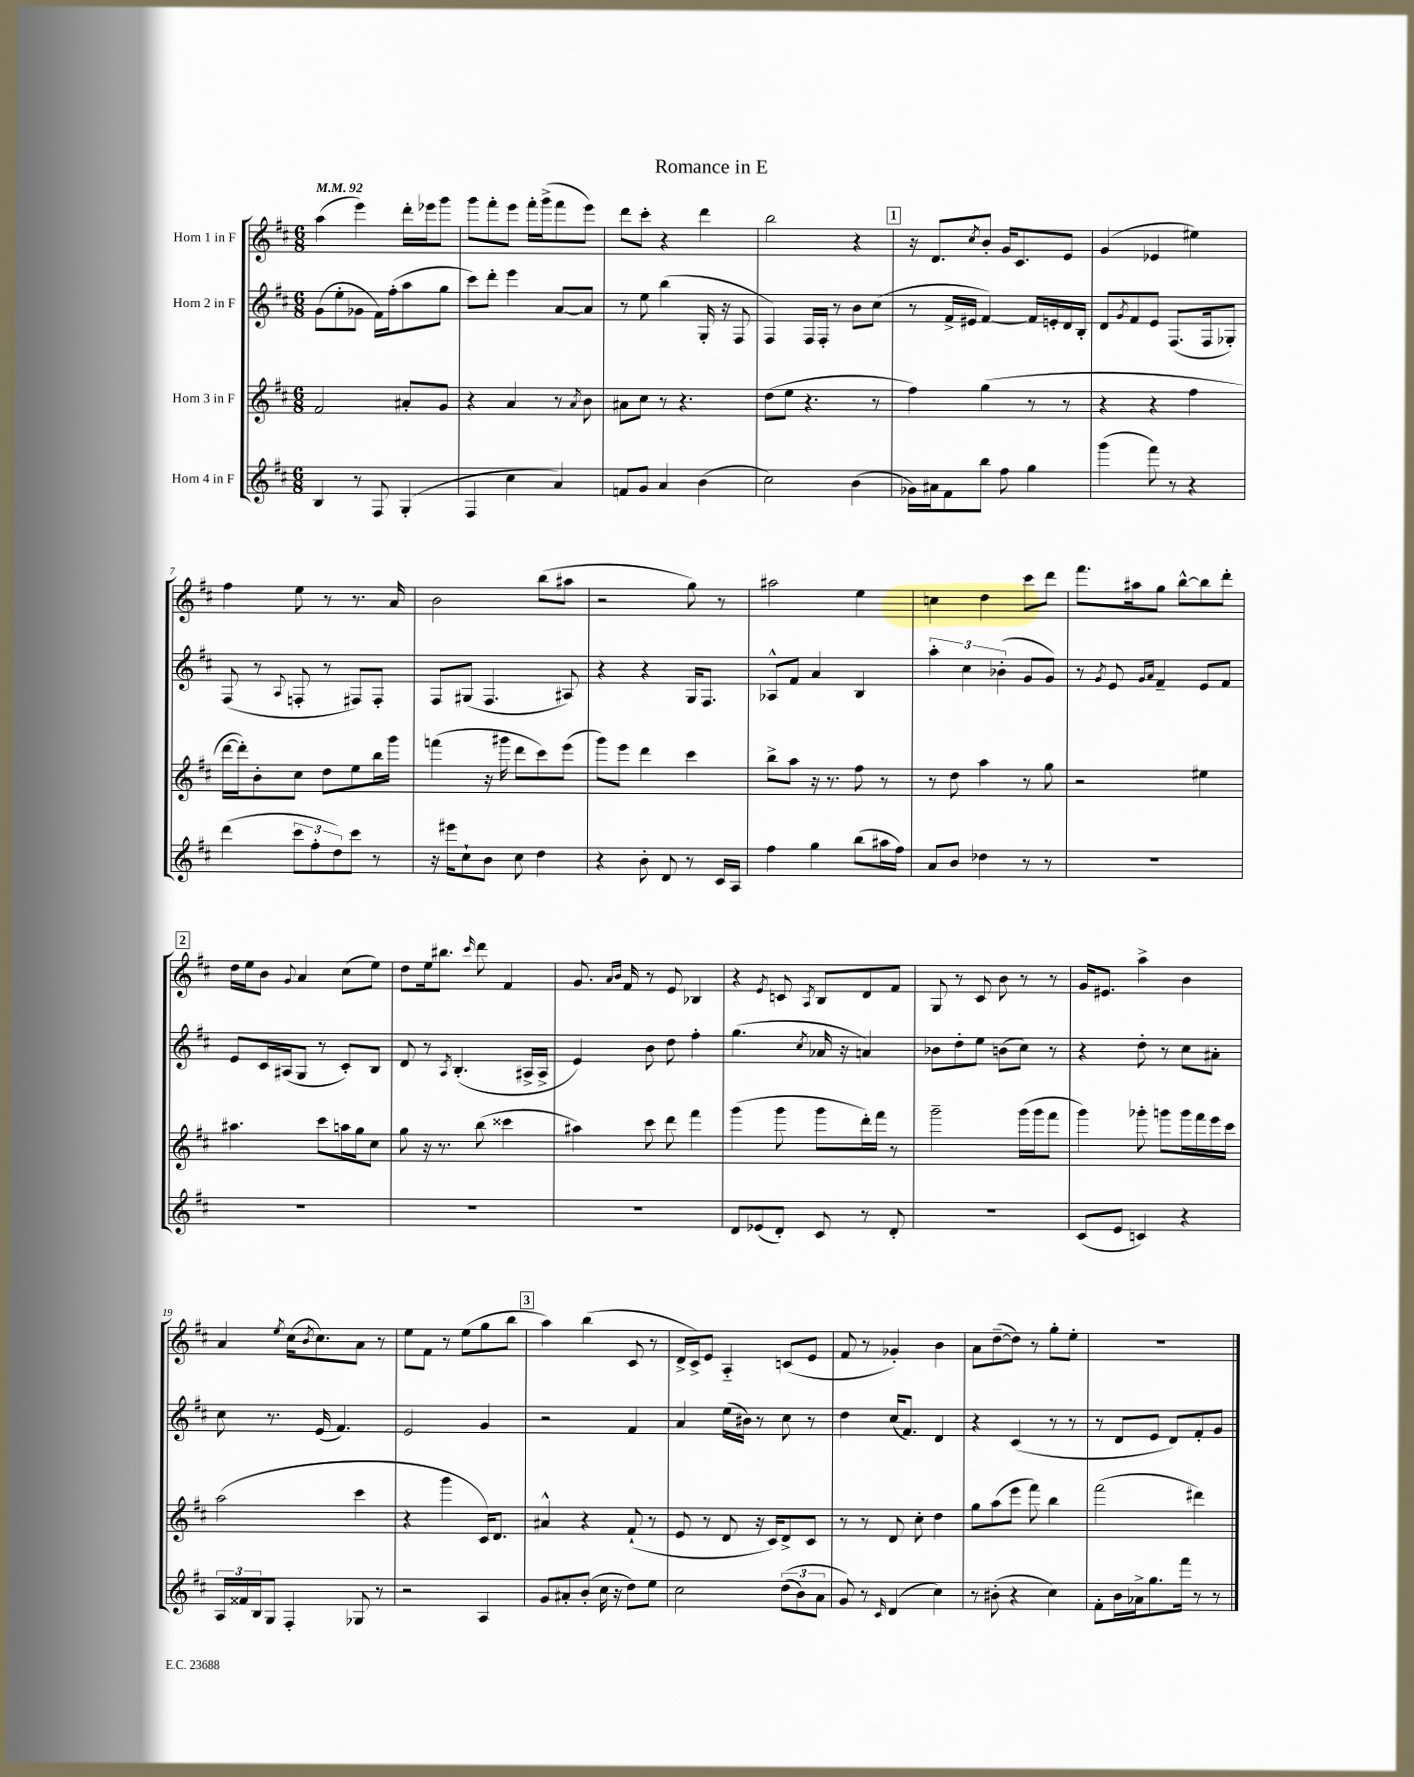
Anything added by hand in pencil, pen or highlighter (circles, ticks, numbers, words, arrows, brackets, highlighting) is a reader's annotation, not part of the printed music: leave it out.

**kern	**kern	**kern	**kern
*staff4	*staff3	*staff2	*staff1
*clefG2	*clefG2	*clefG2	*clefG2
*k[f#c#]	*k[f#c#]	*k[f#c#]	*k[f#c#]
*M6/8	*M6/8	*M6/8	*M6/8
*MM92	*MM92	*MM92	*MM92
4B/	2f#/	(8g\L	(4aa\
.	.	8ee'\	.
8r	.	8g-\J	4eee\)
8F#/	.	16f#\LL)	.
.	.	(16ff#'\J	.
(4G'/	8a#'/L	8aa\	16ddd'\LL
.	.	.	16eee-\J
.	8g/J	8gg\J	8ggg\J
=	=	=	=
4F#/	4r	8ccc#\L)	8ggg\L
.	.	8ddd'\J	8fff#'\
4cc#\	4a/	4eee\	8eee\J
.	.	.	16fff#'\LL
.	.	.	(16ggg^\J
4a/)	8r	[8a/L	8fff#\
.	8qa/	.	.
.	8b\	8a/]J	8eee\J)
=	=	=	=
8f/L	8a#\L	8r	8ddd\L
8g/J	8cc#\J	8ee\	8ccc#'\J
4a/	8r	(4bb\	4r
.	4.r	.	.
(4b\	.	16G'/	4ddd\
.	.	16r	.
.	.	8F#/	.
=	=	=	=
2cc#\)	(8dd\L	4F#/)	2bb\
.	8ee\J	.	.
.	4.r	16F#/LL	.
.	.	16F#'/JJ	.
.	.	8r	.
(4b\	.	8b\L	4r
.	8r	(8cc#\J	.
=	=	=	=
16g-\LL)	4ff#\)	8r	16r
16a#\J	.	.	8.d/L
8f#\	.	16f#^/LL	.
.	.	16e#/JJ	.
.	.	.	8qcc#/
8bb\J	(4gg\	[4f#/)	8b'/J
8ff#\	.	.	16g/LK
.	.	.	8.c#/
4gg\	8r	16f#/]LL	.
.	.	16e'/	.
.	8r	16d/	8e/J
.	.	16B'/JJ	.
=	=	=	=
(4ggg\	4r	8d/L	(4g/
.	.	8qg/	.
.	.	8f#/	.
8fff#\)	4r	8e/J	4e-/
8r	.	(8.F#/L	.
4r	4ff#\	.	4ee#\)
.	.	16F#/k	.
.	.	8G-'/J)	.
=	=	=	=
(4ddd\	[16ddd\LL	(8F#/	4ff#\
.	16ddd'\]J)	.	.
.	8b'\	8r	.
.	.	8qqA/	.
12ccc#\L	8cc#\J	8F'/	8ee\
12ff#'\	.	.	.
.	8dd\L	8r	8r
12dd\)	.	.	.
8ccc#\J	8ee\	8F#/L)	8.r
8r	16bb\L	8F#'/J	.
.	16ggg\JJ	.	16a/
=	=	=	=
16r	(4fff\	8F#/L	2b\
16eee#\LK	.	.	.
8cc#`\	.	(8G#/J	.
8b\J	16r	4.F#/	.
.	16ggg#\	.	.
8cc#\	8ddd\L	.	.
4dd\	8ccc#\)	.	(8bb\L
.	(8eee\J	8A#/)	8aa#\J
=	=	=	=
4r	8ggg\L)	4r	2r
.	8eee\J	.	.
8b'\	4ddd\	4r	.
8d/	.	.	.
8r	4ccc#\	16G/LK	8gg\)
.	.	8.F#/J	.
16c#/LL	.	.	8r
16A/JJ	.	.	.
=	=	=	=
4ff#\	8bb^\L	8A-^^/L	2aa#\
.	8aa\J	8f#/J	.
4gg\	16r	4a/	.
.	8.r	.	.
(8bb\L	8ff#\	4B/	4ee\
16aa#\L	8r	.	.
16ff#\JJ)	.	.	.
=	=	=	=
8a/L	8r	6aa'\	4cc\
8b/J	8dd\	.	.
.	.	6cc#\	.
4dd-\	4aa\	.	4dd\
.	.	(6b-'\	.
8r	8r	8g/L	8ccc#\L
8r	8gg\	8g/J)	8ddd\J
=	=	=	=
2.r	2r	8r	8.fff#\L
.	.	8qg/	.
.	.	8e/	.
.	.	.	16aa#\k
.	.	16qqg/LL	.
.	.	16qqa/JJ	.
.	.	4f#~/	8gg\J
.	.	.	[8bb^^\L
.	4ee#\	8e/L	8bb\]
.	.	8f#/J	8ddd'\J
=	=	=	=
2.r	4.aa#\	8e/L	16dd\LL
.	.	.	16ee\J
.	.	16c#/L	8b\J
.	.	(16A#/J	.
.	.	.	8qqg/
.	.	8G/J	4a/
.	8ccc#\L	8r	.
.	16aa\L	8c#'/L)	(8cc#\L
.	16gg\J	.	.
.	8cc#\J	8B/J	8ee\J)
=	=	=	=
2.r	8gg\	8d/	8dd\L
.	16r	8r	16ee\k
.	8.r	.	8.bb#\J
.	.	8qA/	.
.	.	(4.B'/	.
.	.	.	16qqccc#/
.	(8bb\	.	8ddd\
.	4ccc##\	.	4f#/
.	.	16A#^/LL	.
.	.	16A#^/JJ	.
=	=	=	=
2.r	4aa#\)	4e/)	8.g/
.	.	.	16qqa/LL
.	.	.	16qqb/JJ
.	.	.	16f#/
.	8ccc#\	8b\	8r
.	8ddd\	8dd\	8e/
.	4fff#\	4ff#'\	4B-/
=	=	=	=
8d/L	(4ggg\	(4.gg\	4r
(8e-/	.	.	.
.	.	.	8qe/
8d'/J)	8ggg\	.	8c/
.	.	8qcc#/	8qA/
8c#/	8ggg\L	16a-/	8B/L
.	.	16r	.
8r	16ddd'\L)	4a/)	8d/
.	16fff#\JJ	.	.
8d'/	8r	.	8f#/J
=	=	=	=
2.r	2ggg~\	8b-\L	8G/
.	.	8dd'\	8r
.	.	8ee\J	8c#/
.	.	(8b\L	8b\
.	(16ggg\LL	8cc#\J)	8r
.	16ggg\J	.	.
.	8fff#\J	8r	8r
=	=	=	=
(8c#/L	4ggg\)	4r	16g/LK
.	.	.	8.e#/J
8e/J	.	.	.
4c/)	8ggg-'\	8dd'\	4aa^\
.	8ggg\L	8r	.
4r	16ggg\L	8cc#\L	4b\
.	16fff#\	.	.
.	16eee\	8a#'\J	.
.	16ccc#\JJ	.	.
=	=	=	=
24A/LL	(2aa\	8cc#\	4a/
24f##/	.	.	.
24B/J	.	.	.
8G/J	.	8.r	.
.	.	.	8qee/
4F#'/	.	.	(16cc#\LK
.	.	.	8qb/
.	.	(16e/	8.cc#\)
.	.	4.f#/)	.
8G-/	4ccc#\	.	8a\J
8r	.	.	8r
=	=	=	=
2r	4r	2e/	8ee\L
.	.	.	8f#\J
.	4ggg\	.	8r
.	.	.	(8ee\L
4A/	16c#/LK)	4g/	8gg\
.	8.d/J	.	.
.	.	.	8bb\J
=	=	=	=
8g/L	4a#^^/	2r	4aa\)
8a#'/	.	.	.
(8b'/J	4r	.	(4bb\
16cc#\	.	.	.
16r	.	.	.
8dd\L)	(8f#`/	4f#/	8c#/
8ee\J	8r	.	8r
=	=	=	=
2cc#\	8e/	4a/	16d^/LL
.	.	.	16c#^/J)
.	8r	.	8e/J
.	8d/	(16ee\LL	4A'~/
.	.	16b#\JJ)	.
.	16r	8r	.
.	16c#/LK)	.	.
&((12dd\L	8d^/	8cc#\	(8c/L
12b\)	.	.	.
.	8c#/J	8r	8e/J
12a\J	.	.	.
=	=	=	=
8g/&)	8r	4dd\	8f#/
8r	8r	.	8r
16qqc#/	.	.	.
(4d/	8d/	(16cc#/LK	4g-'/)
.	.	8.f#/J)	.
.	8cc#'\	.	.
4cc#\)	4dd\	4d/	4b\
=	=	=	=
8r	8gg\L	4r	8a\L
(8b#'\	(8aa\	.	([8dd~\
4r	8eee\J	(4c#/	8dd\]J)
.	8fff#\)	.	8r
4cc#\)	4bb\	8r	8gg'\L
.	.	8r	8ee'\J
=	=	=	=
8f#'\L	(2fff#\	8r	2.r
16b\L	.	8d/L	.
16a-^\J	.	.	.
8.gg\	.	8e/J	.
.	.	8d/L)	.
16fff#\Jk	.	.	.
8r	4ddd#\)	8f#'/	.
8r	.	8g/J	.
==	==	==	==
*-	*-	*-	*-
